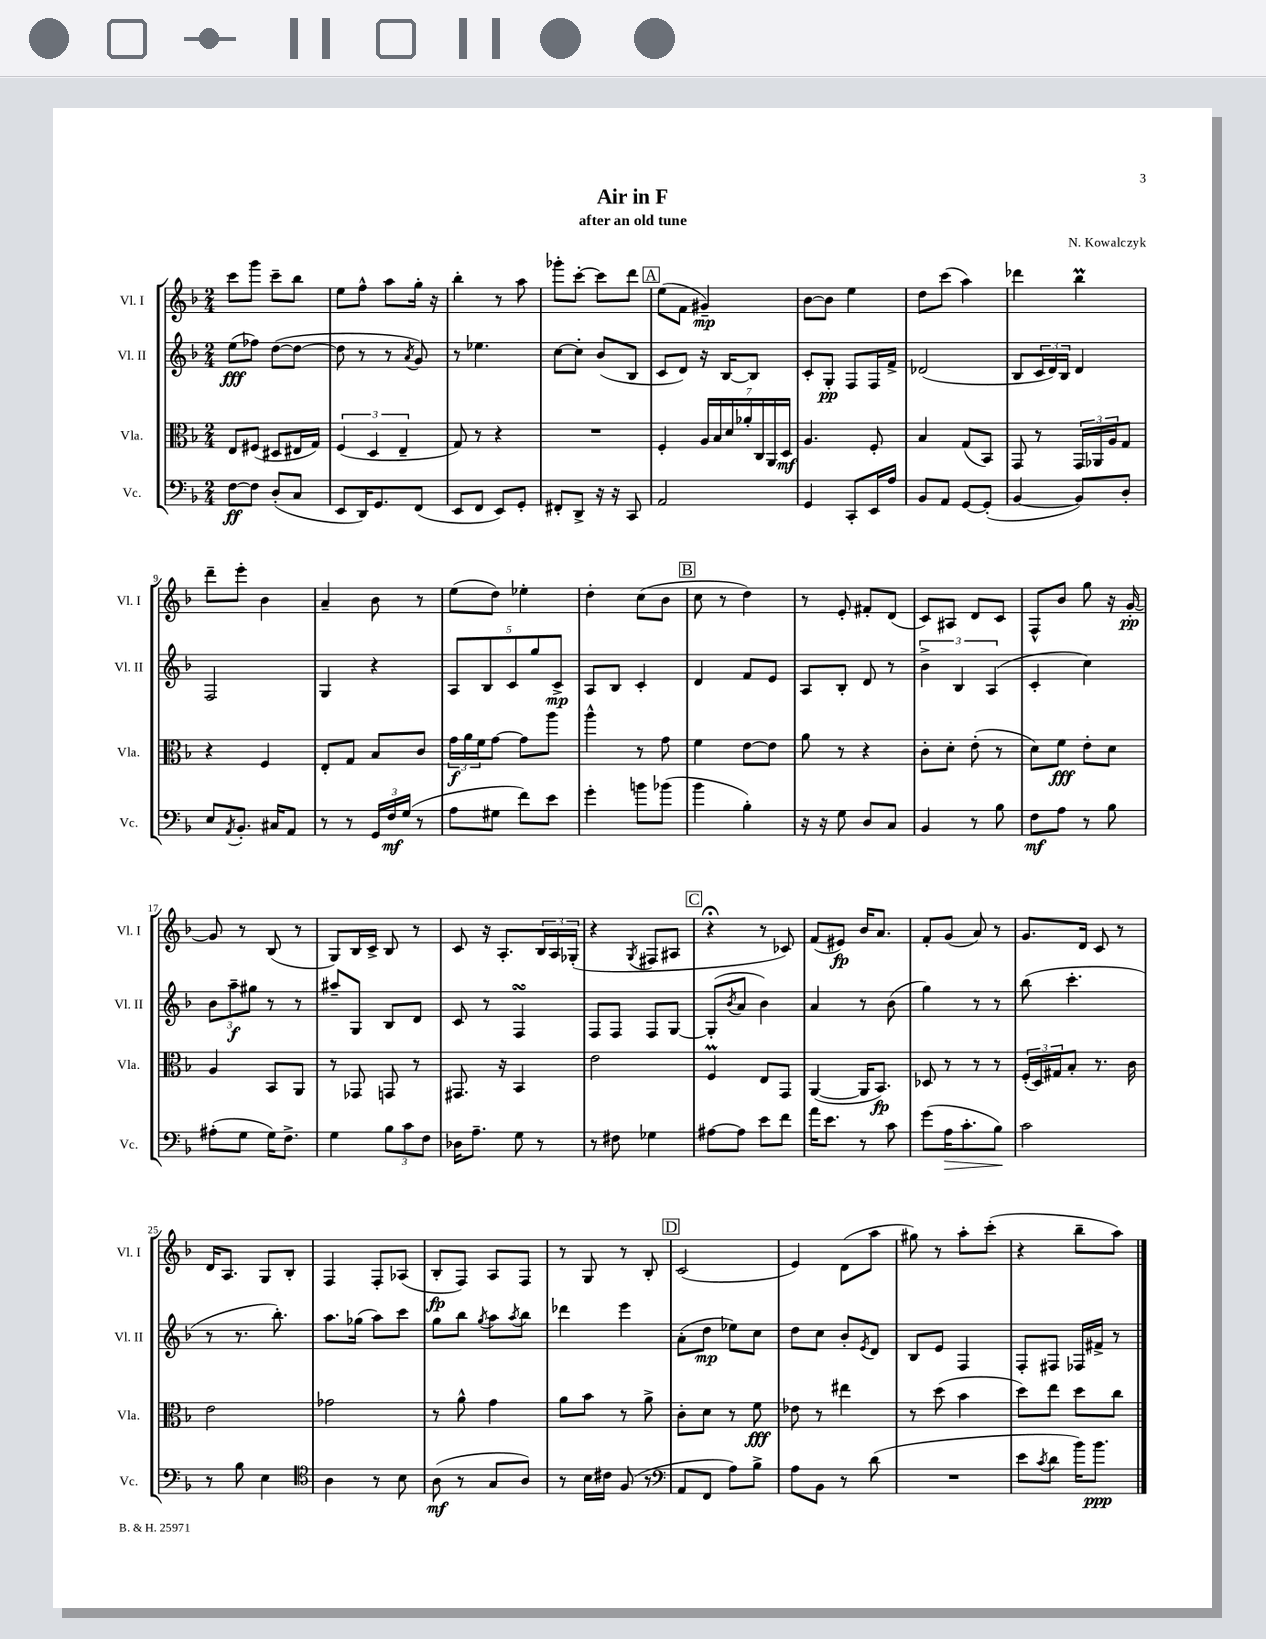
\header { title = "Air in F" composer = "N. Kowalczyk" subtitle = "after an old tune" }
<<
\new StaffGroup <<
\new Staff = "s0" \with { instrumentName = "Vl. I" shortInstrumentName = "Vl. I" } {
    \clef treble \key f \major \numericTimeSignature \time 2/4
    c'''8 g'''8 c'''8-- bes''8 |
    e''8 f''8-^ a''8 g''16-. r16 |
    bes''4-. r8 a''8 |
    ges'''8-. c'''8~-. c'''8 d'''8 |
    \mark \markup { \box "A" } e''8( f'8 gis'4--\mp) |
    bes'8~ bes'8 e''4 |
    d''8 c'''8( a''4) |
    des'''4 bes''4\prall |
    d'''8-- e'''8-. bes'4 |
    a'4-- bes'8 r8 |
    e''8( d''8) ees''4-. |
    d''4-. c''8( bes'8 |
    \mark \markup { \box "B" } c''8 r8 d''4) |
    r8 e'8-. fis'8-. d'8( |
    c'8) ais8 d'8 c'8 |
    f8-^ bes'8 g''8 r16 g'16~-.\pp |
    g'8 r8 bes8( r8 |
    g8) bes16 c'16-> bes8 r8 |
    c'8 r16 a8.-. \tuplet 3/2 { bes16 a16 ges16-.( } |
    r4 \acciaccatura { g8 } fis8 ais8 |
    \mark \markup { \box "C" } r4\fermata r8 ces'8) |
    f'8( eis'8\fp) bes'16 a'8. |
    f'8-. g'8( a'8) r8 |
    g'8. d'16 c'8 r8 |
    d'16 a8. g8 bes8-. |
    f4 f8-. aes8( |
    bes8-.\fp f8) a8 f8 |
    r8 g8 r8 bes8-. |
    \mark \markup { \box "D" } c'2( |
    e'4) d'8( a''8 |
    gis''8) r8 a''8-. c'''8-.( |
    r4 bes''8-- a''8) \bar "|." |
}
\new Staff = "s1" \with { instrumentName = "Vl. II" shortInstrumentName = "Vl. II" } {
    \clef treble \key f \major \numericTimeSignature \time 2/4
    e''8\fff( fes''8) d''8~( d''8~ |
    d''8 r8 r8 \acciaccatura { a'8 } g'8) |
    r8 ees''4. |
    c''8~ c''8-. bes'8( bes8 |
    \mark \markup { \box "A" } c'8 d'8) r16 bes16~ bes8 |
    c'8-. g8-.\pp f8 f16 f'16-> |
    des'2( |
    bes8 \tuplet 3/2 { c'16 d'16) bes16 } d'4 |
    f2 |
    g4 r4 |
    \tuplet 5/4 { a8 bes8 c'8 g''8 c'8->\mp } |
    a8 bes8 c'4-. |
    \mark \markup { \box "B" } d'4 f'8 e'8 |
    a8 bes8-. d'8 r8 |
    \tuplet 3/2 { bes'4-> bes4 a4( } |
    c'4-. c''4) |
    \tuplet 3/2 { bes'8 a''8--\f gis''8 } r8 r8 |
    ais''8-- g8 bes8 d'8 |
    c'8 r8 f4\turn |
    f8 f8 f8 g8~ |
    \mark \markup { \box "C" } g8-.( \acciaccatura { bes'8 } a'8 bes'4) |
    a'4 r8 bes'8( |
    g''4) r8 r8 |
    bes''8( c'''4.-. |
    r8 r8. bes''8.-.) |
    a''8. ges''16( a''8) c'''8 |
    g''8 bes''8 \acciaccatura { g''8 } a''8 \acciaccatura { a''8 } bes''8 |
    des'''4 e'''4 |
    \mark \markup { \box "D" } a'8-.( d''8\mp ees''8) c''8 |
    d''8 c''8 bes'8-. \acciaccatura { e'8 } d'8 |
    bes8 e'8 f4 |
    f8-. fis8 fes16 fis'16-> r8 \bar "|." |
}
\new Staff = "s2" \with { instrumentName = "Vla." shortInstrumentName = "Vla." } {
    \clef alto \key f \major \numericTimeSignature \time 2/4
    e8 fis8( dis8 eis16 g16) |
    \tuplet 3/2 { f4( d4 e4-- } |
    g8) r8 r4 |
    R2 |
    \mark \markup { \box "A" } f4-. \tuplet 7/4 { a16 bes16 d'16 aes'16-. c16 a,16 d16\mf } |
    a4. f8-. |
    bes4 g8( bes,8) |
    g,8 r8 \tuplet 3/2 { g,16 aes,16 a16 } g8 |
    r4 f4 |
    e8-. g8 bes8 c'8 |
    \tuplet 3/2 { g'16\f a'16 f'16 } g'8~ g'8 a''8 |
    a''4-^ r8 g'8 |
    \mark \markup { \box "B" } f'4 e'8~ e'8 |
    a'8 r8 r4 |
    c'8-. d'8-. e'8-.( r8 |
    d'8) f'8\fff e'8-. d'8 |
    a4 bes,8 a,8 |
    r8 ges,8 g,8 r8 |
    gis,8. r16 bes,4 |
    e'2 |
    \mark \markup { \box "C" } f4\prall e8 g,8 |
    a,4~( a,16 bes,8.\fp) |
    des8 r8 r8 r8 |
    \tuplet 3/2 { f16-.( d16) gis16 } bes8-. r8. c'16 |
    e'2 |
    ges'2 |
    r8 a'8-^ g'4 |
    a'8 bes'8 r8 a'8-> |
    \mark \markup { \box "D" } c'8-. d'8 r8 f'8\fff |
    ees'8 r8 eis''4 |
    r8 d''8( bes'4 |
    d''8) e''8 d''8 c''8 \bar "|." |
}
\new Staff = "s3" \with { instrumentName = "Vc." shortInstrumentName = "Vc." } {
    \clef bass \key f \major \numericTimeSignature \time 2/4
    f8~\ff f8 d8-.( c8 |
    e,8 d,16) g,8. f,8( |
    e,8 f,8 e,8) g,8-. |
    fis,8-. d,8-> r16 r16 c,8 |
    \mark \markup { \box "A" } a,2 |
    g,4 c,8-. e,16 a16 |
    bes,8 a,8 g,8~ g,8-.( |
    bes,4~ bes,8) d8-. |
    e8 \acciaccatura { a,8 } bes,8.-. cis16 a,8 |
    r8 r8 \tuplet 3/2 { g,16 f16\mf g16( } r8 |
    a8 gis8 f'8) e'8 |
    g'4-. b'8 bes'8( |
    \mark \markup { \box "B" } bes'4 bes4-.) |
    r16 r16 g8 d8 c8 |
    bes,4 r8 bes8 |
    f8\mf a8 r8 bes8 |
    ais8-.( g8 g16) f8.-> |
    g4 \tuplet 3/2 { bes8 c'8 f8 } |
    des16 a8.-- g8 r8 |
    r8 fis8 ges4 |
    \mark \markup { \box "C" } ais8~ ais8 e'8 f'8 |
    a'16 e'8. r8 c'8 |
    g'8( a16\> c'8.-. bes8\!) |
    c'2 |
    r8 bes8 e4 |
    \clef tenor a4 r8 bes8 |
    a8\mf( r8 g8 a8) |
    r8 bes16 cis'16 f8( r8 |
    \mark \markup { \box "D" } \clef bass a,8 f,8 a8) bes8-> |
    a8 bes,8 r8 d'8( |
    R2 |
    e'8 \acciaccatura { c'8 } d'8 bes'16) bes'8.\ppp \bar "|." |
}
>>
>>
